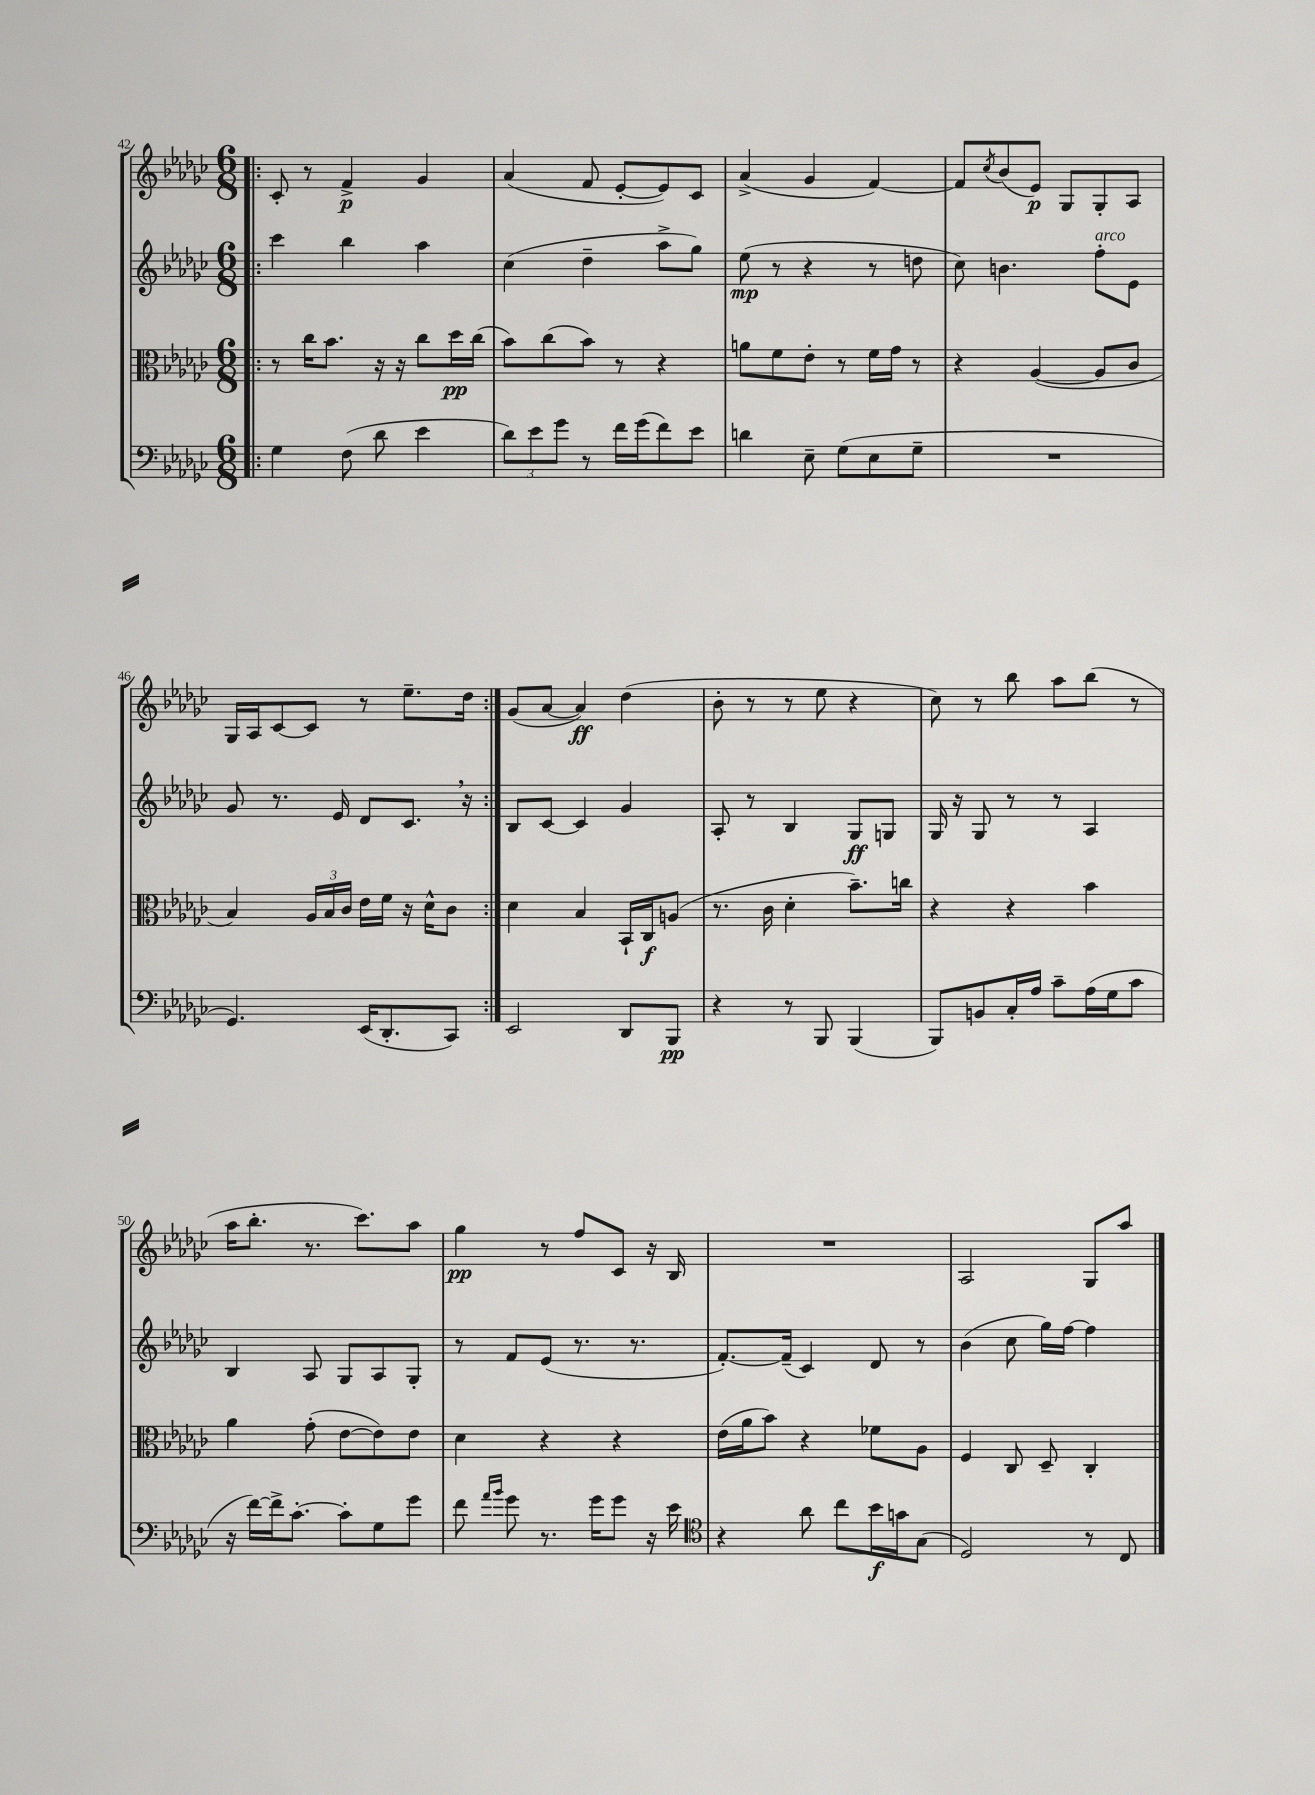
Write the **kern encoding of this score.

**kern	**dynam	**kern	**dynam	**kern	**dynam	**kern	**dynam
*part4	*part4	*part3	*part3	*part2	*part2	*part1	*part1
*staff4	*staff4	*staff3	*staff3	*staff2	*staff2	*staff1	*staff1
*clefF4	*	*clefC3	*	*clefG2	*	*clefG2	*
*k[b-e-a-d-g-c-]	*	*k[b-e-a-d-g-c-]	*	*k[b-e-a-d-g-c-]	*	*k[b-e-a-d-g-c-]	*
*M6/8	*	*M6/8	*	*M6/8	*	*M6/8	*
=42!|:	=42!|:	=42!|:	=42!|:	=42!|:	=42!|:	=42!|:	=42!|:
4G-\	.	8r	.	4ccc-\	.	8c-'/	.
.	.	16cc-\KL	.	.	.	8r	.
.	.	8.b-\J	.	.	.	.	.
(8F\	.	.	.	4bb-\	.	4f^/	p
8d-\	.	16r	.	.	.	.	.
.	.	16r	.	.	.	.	.
4e-\	.	8cc-\L	.	4aa-\	.	4g-/	.
.	.	16dd-\L	pp	.	.	.	.
.	.	(16cc-\JJ	.	.	.	.	.
=43	=43	=43	=43	=43	=43	=43	=43
12d-\L)	.	8b-\L)	.	(4cc-\	.	(4a-/	.
12e-\	.	.	.	.	.	.	.
.	.	(8cc-\	.	.	.	.	.
12g-\J	.	.	.	.	.	.	.
8r	.	8b-\J)	.	4dd-~\	.	8f/	.
16f\LL	.	8r	.	.	.	[8e-'/L	.
(16g-\J	.	.	.	.	.	.	.
8f\)	.	4r	.	8aa-^\L	.	8e-/])	.
8e-\J	.	.	.	8gg-\J)	.	8c-/J	.
=44	=44	=44	=44	=44	=44	=44	=44
4dn\	.	8an\L	.	(8ee-\	mp	(4a-^/	.
.	.	8f\	.	8r	.	.	.
8E-~\	.	8e-'\J	.	4r	.	4g-/	.
(8G-\L	.	8r	.	.	.	.	.
8E-\	.	16f\LL	.	8r	.	[4f/)	.
.	.	16g-\JJ	.	.	.	.	.
8G-~\J	.	8r	.	8ddn\	.	.	.
=45	=45	=45	=45	=45	=45	=45	=45
2.r	.	4r	.	8cc-\)	.	8f/L]	.
.	.	.	.	.	.	8qcc-/	.
.	.	.	.	4.bn\	.	(8b-/	.
.	.	([4A-/	.	.	.	8e-/J)	p
.	.	.	.	.	.	8G-/L	.
!	!	!	!	!LO:TX:a:i:t=arco	!	!	!
.	.	8A-/L]	.	8ff'\L	.	8G-'/	.
.	.	8c-/J	.	8e-\J	.	8A-/J	.
!!LO:LB:g=z
=46	=46	=46	=46	=46	=46	=46	=46
4.GG-/)	.	4B-/)	.	8g-/	.	16G-/LL	.
.	.	.	.	.	.	16A-/J	.
.	.	.	.	8.r	.	[8c-/	.
.	.	24A-/LL	.	.	.	8c-/J]	.
.	.	24B-/	.	.	.	.	.
.	.	.	.	16e-/	.	.	.
.	.	24c-/JJ	.	.	.	.	.
(16EE-/KL	.	16e-\LL	.	8d-/L	.	8r	.
8.DD-'/	.	16f\JJ	.	.	.	.	.
.	.	16r	.	8.c-,/J	.	8.ee-~\L	.
.	.	16d-^^\KL	.	.	.	.	.
8CC-/J)	.	8c-\J	.	.	.	.	.
.	.	.	.	16r	.	16dd-\Jk	.
=47:|!	=47:|!	=47:|!	=47:|!	=47:|!	=47:|!	=47:|!	=47:|!
2EE-/	.	4d-\	.	8B-/L	.	(8g-/L	.
.	.	.	.	[8c-/J	.	[8a-/J	.
.	.	4B-/	.	4c-/]	.	4a-/])	ff
8DD-/L	.	16BB-`/LL	.	4g-/	.	(4dd-\	.
.	.	16C-/J	f	.	.	.	.
8BBB-/J	pp	(8An/J	.	.	.	.	.
=48	=48	=48	=48	=48	=48	=48	=48
4r	.	8.r	.	8A-'/	.	8b-'\	.
.	.	.	.	8r	.	8r	.
.	.	16c-\	.	.	.	.	.
8r	.	4d-'\	.	4B-/	.	8r	.
8BBB-/	.	.	.	.	.	8ee-\	.
(4BBB-/	.	8.b-~\L)	.	8G-/L	ff	4r	.
.	.	.	.	8Gn/J	.	.	.
.	.	16ccn\Jk	.	.	.	.	.
=49	=49	=49	=49	=49	=49	=49	=49
8BBB-/L)	.	4r	.	16G-/	.	8cc-\)	.
.	.	.	.	16r	.	.	.
8BBn/	.	.	.	8G-/	.	8r	.
16C-'/L	.	4r	.	8r	.	8bb-\	.
16A-/JJ	.	.	.	.	.	.	.
8c-~\L	.	.	.	8r	.	8aa-\L	.
(16A-\L	.	4b-\	.	4A-/	.	(8bb-\J	.
16G-\J	.	.	.	.	.	.	.
8c-\J	.	.	.	.	.	8r	.
!!LO:LB:g=z
=50	=50	=50	=50	=50	=50	=50	=50
16r	.	4a-\	.	4B-/	.	16aa-\KL	.
[16f\LL)	.	.	.	.	.	8.bb-'\J	.
16f^\J]	.	.	.	.	.	.	.
[8.c-'\J	.	.	.	.	.	.	.
.	.	(8g-'\	.	8A-/	.	8.r	.
8c-'\L]	.	[8e-\L	.	8G-/L	.	.	.
.	.	.	.	.	.	8.ccc-\L)	.
8G-\	.	8e-\])	.	8A-/	.	.	.
8g-\J	.	8e-\J	.	8G-'/J	.	8aa-\J	.
=51	=51	=51	=51	=51	=51	=51	=51
8f\	.	4d-\	.	8r	.	4gg-\	pp
16qqa-/LL	.	.	.	.	.	.	.
16qqb-/JJ	.	.	.	.	.	.	.
8g-\	.	.	.	8f/L	.	.	.
8.r	.	4r	.	(8e-/J	.	8r	.
.	.	.	.	8.r	.	8ff/L	.
16g-\KL	.	.	.	.	.	.	.
8g-\J	.	4r	.	.	.	8c-/J	.
.	.	.	.	8.r	.	.	.
16r	.	.	.	.	.	16r	.
16e-\	.	.	.	.	.	16B-/	.
=52	=52	=52	=52	=52	=52	=52	=52
*clefC4	*	*	*	*	*	*	*
4r	.	(16e-\LL	.	[8.f'/L)	.	2.r	.
.	.	16a-\J	.	.	.	.	.
.	.	8b-\J)	.	.	.	.	.
.	.	.	.	(16f~/Jk]	.	.	.
8a-\	.	4r	.	4c-/)	.	.	.
8cc-\L	.	.	.	.	.	.	.
16b-\L	f	8f-X\L	.	8d-/	.	.	.
16gn\J	.	.	.	.	.	.	.
(8G-\J	.	8A-\J	.	8r	.	.	.
=53	=53	=53	=53	=53	=53	=53	=53
2D-/)	.	4F/	.	(4b-\	.	2A-/	.
.	.	8C-/	.	8cc-\	.	.	.
.	.	8D-~/	.	16gg-\LL)	.	.	.
.	.	.	.	[16ff\JJ	.	.	.
8r	.	4C-'/	.	4ff\]	.	8G-/L	.
8C-/	.	.	.	.	.	8aa-/J	.
==	==	==	==	==	==	==	==
*-	*-	*-	*-	*-	*-	*-	*-
